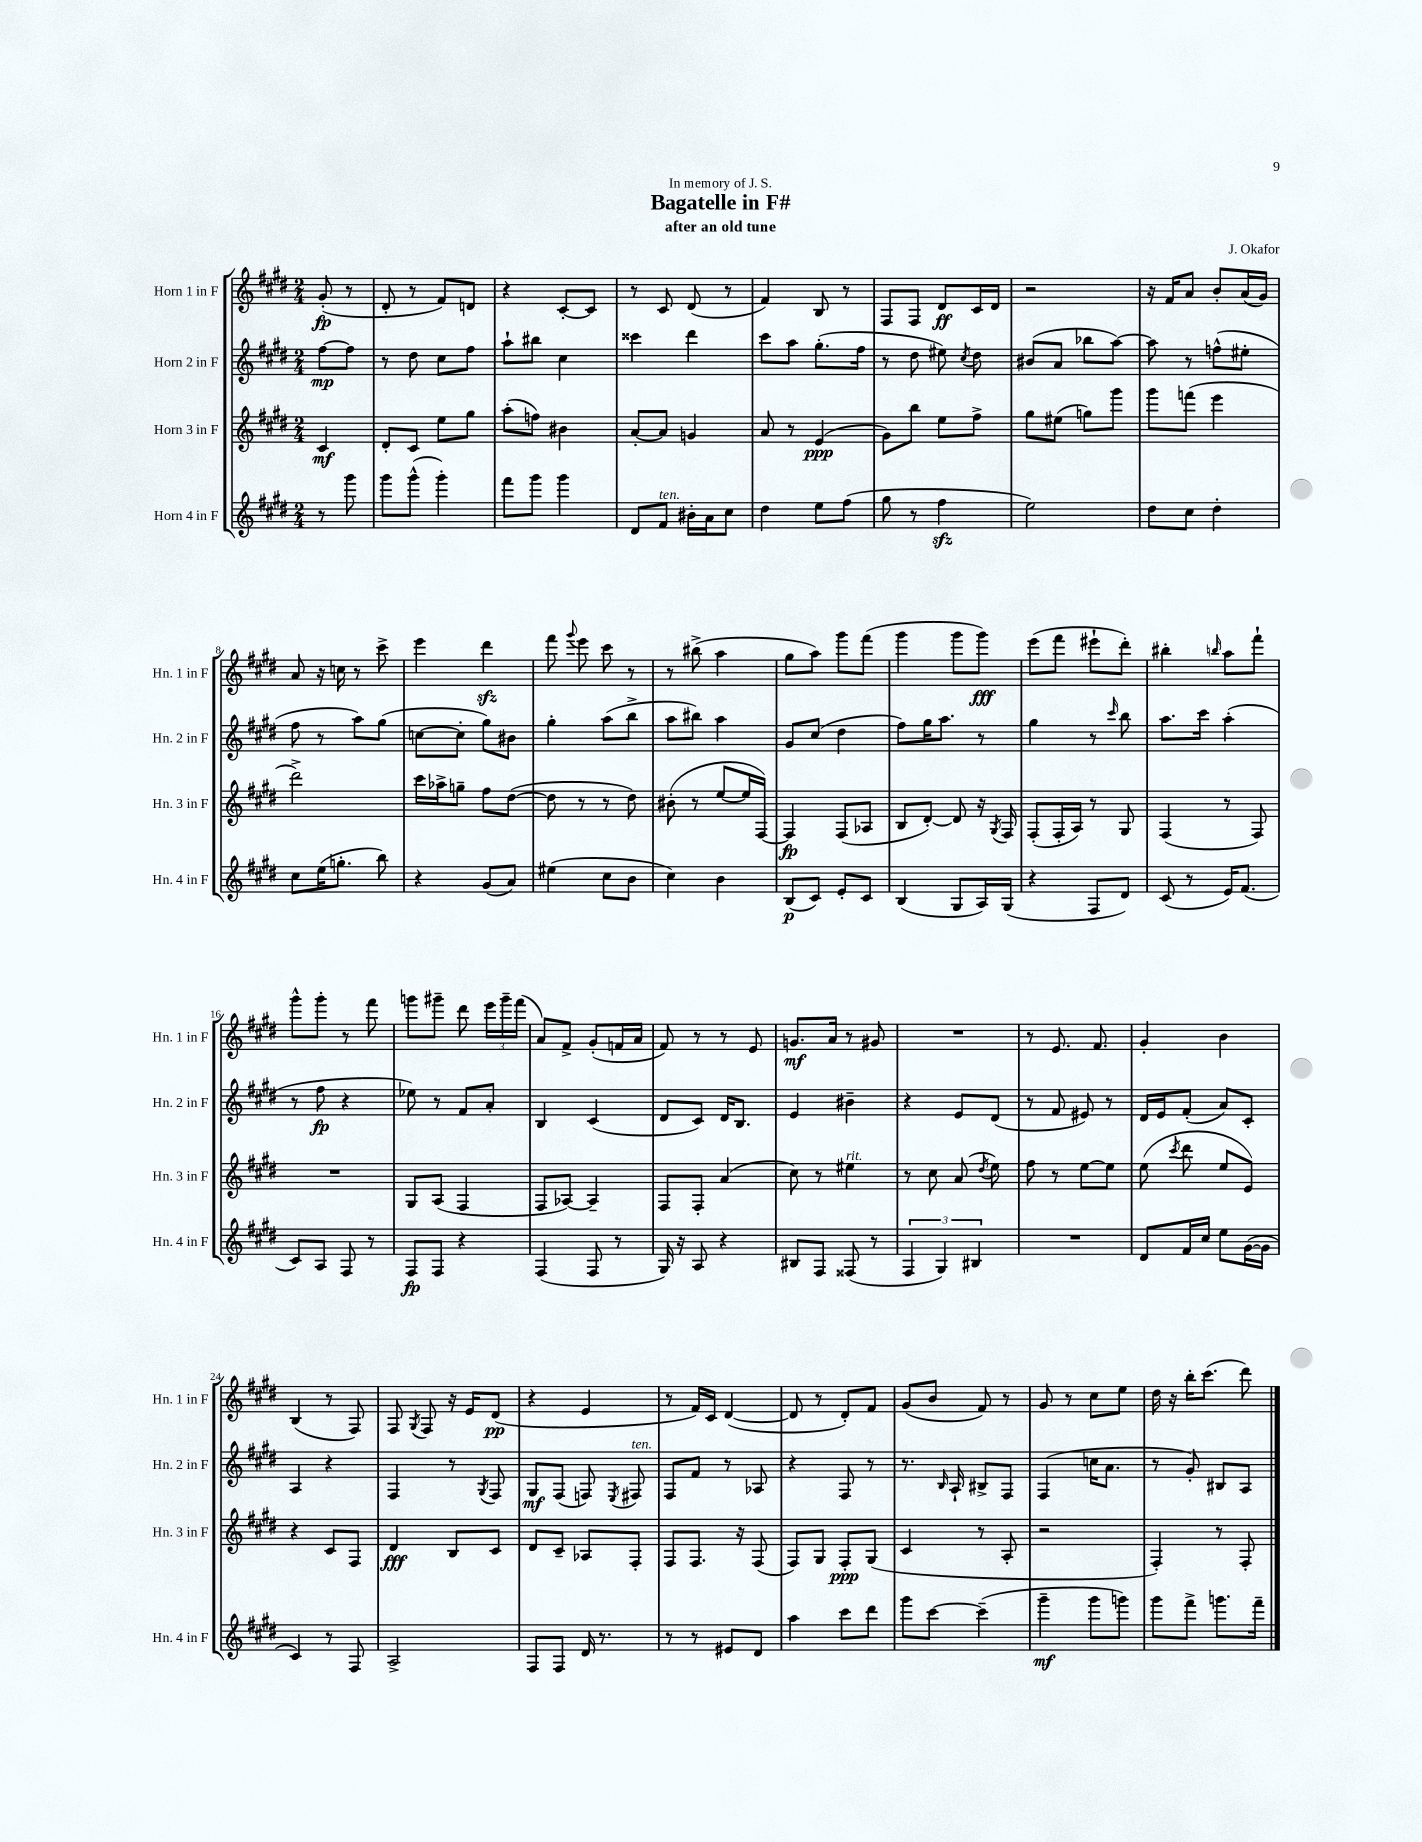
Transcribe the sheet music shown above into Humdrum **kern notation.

**kern	**dynam	**kern	**dynam	**kern	**dynam	**kern	**dynam
*part4	*part4	*part3	*part3	*part2	*part2	*part1	*part1
*staff4	*staff4	*staff3	*staff3	*staff2	*staff2	*staff1	*staff1
*I"Horn 4 in F	*	*I"Horn 3 in F	*	*I"Horn 2 in F	*	*I"Horn 1 in F	*
*I'Hn. 4 in F	*	*I'Hn. 3 in F	*	*I'Hn. 2 in F	*	*I'Hn. 1 in F	*
*clefG2	*	*clefG2	*	*clefG2	*	*clefG2	*
*k[f#c#g#d#]	*	*k[f#c#g#d#]	*	*k[f#c#g#d#]	*	*k[f#c#g#d#]	*
*M2/4	*	*M2/4	*	*M2/4	*	*M2/4	*
=	=	=	=	=	=	=	=
8r	.	4c#/	mf	[8ff#\L	mp	(8g#'/	fp
8ggg#\	.	.	.	8ff#\J]	.	8r	.
=1	=1	=1	=1	=1	=1	=1	=1
8ggg#\L	.	8d#'/L	.	8r	.	8d#'/	.
(8ggg#^^\J	.	8c#/J	.	8dd#\	.	8r	.
4ggg#'\)	.	8ee\L	.	8cc#\L	.	8f#/L)	.
.	.	8gg#\J	.	8ff#\J	.	8dn/J	.
=2	=2	=2	=2	=2	=2	=2	=2
8fff#\L	.	(8aa'\L	.	8aa`\L	.	4r	.
8ggg#\J	.	8ffn\J)	.	8bb#X\J	.	.	.
4ggg#\	.	4b#X\	.	4cc#\	.	[8c#'/L	.
.	.	.	.	.	.	8c#/J]	.
=3	=3	=3	=3	=3	=3	=3	=3
8d#/L	.	[8a'/L	.	4ccc##X\	.	8r	.
!LO:TX:a:i:t=ten.	!	!	!	!	!	!	!
8f#/J	.	8a/J]	.	.	.	8c#/	.
16b#X'\LL	.	4gn/	.	4ddd#\	.	(8d#/	.
16a\J	.	.	.	.	.	.	.
8cc#\J	.	.	.	.	.	8r	.
=4	=4	=4	=4	=4	=4	=4	=4
4dd#\	.	8a/	.	8ccc#\L	.	4f#/)	.
.	.	8r	.	8aa\J	.	.	.
8ee\L	.	(4e/	ppp	(8.gg#'\L	.	8B/	.
(8ff#\J	.	.	.	.	.	8r	.
.	.	.	.	16ff#\Jk	.	.	.
=5	=5	=5	=5	=5	=5	=5	=5
8gg#\	.	8g#\L)	.	8r	.	8F#/L	.
8r	.	8bb\J	.	8dd#\	.	8F#/J	.
4ff#zz\	.	8ee\L	.	8ee#X\)	.	8d#/L	ff
.	.	.	.	8qcc#/	.	.	.
.	.	8ff#^\J	.	8dd#\	.	16c#/L	.
.	.	.	.	.	.	16d#/JJ	.
=6	=6	=6	=6	=6	=6	=6	=6
2ee\)	.	8gg#\L	.	(8b#X/L	.	2r	.
.	.	(8ee#X\J	.	8a/J	.	.	.
.	.	8ggn\L)	.	8bb-X\L	.	.	.
.	.	8ggg#\J	.	[8aa\J)	.	.	.
=7	=7	=7	=7	=7	=7	=7	=7
8dd#\L	.	8ggg#\L	.	8aa\]	.	16r	.
.	.	.	.	.	.	16f#/KL	.
8cc#\J	.	(8fffn\J	.	8r	.	8a/J	.
4dd#'\	.	4eee\	.	(8ffn^^\L	.	8b'/L	.
.	.	.	.	8ee#X'\J	.	(16a/L	.
.	.	.	.	.	.	16g#/JJ)	.
!!LO:LB:g=z
=8	=8	=8	=8	=8	=8	=8	=8
8cc#\L	.	2ddd#^\)	.	8ff#\	.	8a/	.
(16ee\K	.	.	.	8r	.	16r	.
8.ggn'\J	.	.	.	.	.	16ccn\	.
.	.	.	.	8aa\L)	.	8r	.
8bb\)	.	.	.	(8gg#\J	.	8ccc#^\	.
=9	=9	=9	=9	=9	=9	=9	=9
4r	.	16ccc#\LL	.	[8ccn\L	.	4eee\	.
.	.	16aa-X^\J	.	.	.	.	.
.	.	8ggn~\J	.	8cc'\J]	.	.	.
(8g#/L	.	8ff#\L	.	8gg#\L)	.	4ddd#zz\	.
8a/J)	.	([8dd#\J	.	8b#X\J	.	.	.
=10	=10	=10	=10	=10	=10	=10	=10
(4ee#X\	.	8dd#\]	.	4gg#'\	.	8fff#\	.
.	.	.	.	.	.	8qqggg#/	.
.	.	8r	.	.	.	8eee\	.
8cc#\L	.	8r	.	(8aa\L	.	8ccc#\	.
8b\J	.	8dd#\)	.	8bb^\J	.	8r	.
=11	=11	=11	=11	=11	=11	=11	=11
4cc#\)	.	(8b#X'\	.	8aa\L	.	8r	.
.	.	8r	.	8bb#X\J)	.	(8bb#X^\	.
4b\	.	[8ee/L	.	4aa\	.	4aa\	.
.	.	16ee/L]	.	.	.	.	.
.	.	[16F#/JJ)	.	.	.	.	.
=12	=12	=12	=12	=12	=12	=12	=12
(8B/L	p	4F#/]	fp	8g#/L	.	8gg#\L	.
8c#/J)	.	.	.	(8cc#/J	.	8aa\J)	.
8e'/L	.	(8F#/L	.	4dd#\	.	8ggg#\L	.
8c#/J	.	8A-X/J	.	.	.	(8fff#\J	.
=13	=13	=13	=13	=13	=13	=13	=13
(4B/	.	8B/L	.	8ff#\L)	.	4ggg#\	.
.	.	[8d#'/J)	.	16gg#\K	.	.	.
.	.	.	.	8.aa\J	.	.	.
8G#/L	.	8d#/]	.	.	.	8ggg#\L	.
16A/L)	.	16r	.	8r	.	8ggg#\J)	fff
.	.	8qG#/	.	.	.	.	.
(16G#/JJ	.	16F#/	.	.	.	.	.
=14	=14	=14	=14	=14	=14	=14	=14
4r	.	(8F#'/L	.	4gg#\	.	(8eee\L	.
.	.	16F#'/L	.	.	.	8fff#\J	.
.	.	16A/JJ)	.	.	.	.	.
8F#/L	.	8r	.	8r	.	8eee#X`\L	.
.	.	.	.	16qqccc#/	.	.	.
8d#/J)	.	8G#/	.	8bb\	.	8ddd#'\J)	.
=15	=15	=15	=15	=15	=15	=15	=15
(8c#/	.	(4F#/	.	8.aa\L	.	4bb#X'\	.
8r	.	.	.	.	.	.	.
.	.	.	.	16ccc#\Jk	.	.	.
.	.	.	.	.	.	16qqbbn/	.
16e/KL)	.	8r	.	(4aa'\	.	8aa\L	.
(8.f#/J	.	.	.	.	.	.	.
.	.	8F#/)	.	.	.	8fff#`\J	.
!!LO:LB:g=z
=16	=16	=16	=16	=16	=16	=16	=16
8c#/L)	.	2r	.	8r	.	8ggg#^^\L	.
8A/J	.	.	.	8ff#\	fp	8ggg#'\J	.
8F#/	.	.	.	4r	.	8r	.
8r	.	.	.	.	.	8fff#\	.
=17	=17	=17	=17	=17	=17	=17	=17
8F#/L	fp	8G#/L	.	8ee-X\)	.	8gggn\L	.
8F#/J	.	(8A/J	.	8r	.	8ggg#X~\J	.
4r	.	4F#/	.	8f#/L	.	8ddd#\	.
.	.	.	.	8a'/J	.	24eee\LL	.
.	.	.	.	.	.	24ggg#~\	.
.	.	.	.	.	.	(24fff#\JJ	.
=18	=18	=18	=18	=18	=18	=18	=18
(4F#/	.	8F#/L	.	4B/	.	8a/L)	.
.	.	[8A-X/J)	.	.	.	8f#^/J	.
8F#/	.	4A-~/]	.	(4c#/	.	(8g#'/L	.
8r	.	.	.	.	.	16fn/L	.
.	.	.	.	.	.	16a/JJ	.
=19	=19	=19	=19	=19	=19	=19	=19
16G#/)	.	8F#/L	.	8d#/L	.	8f#/)	.
16r	.	.	.	.	.	.	.
8A/	.	8F#'/J	.	8c#/J)	.	8r	.
4r	.	(4a/	.	16d#/KL	.	8r	.
.	.	.	.	8.B/J	.	.	.
.	.	.	.	.	.	8e/	.
=20	=20	=20	=20	=20	=20	=20	=20
8B#X/L	.	8cc#\)	.	4e/	.	8.gn/L	mf
8F#/J	.	8r	.	.	.	.	.
.	.	.	.	.	.	16a/Jk	.
!	!	!LO:TX:a:i:t=rit.	!	!	!	!	!
(8F##X/	.	4ee#X\	.	4b#X~\	.	8r	.
8r	.	.	.	.	.	8g#X/	.
=21	=21	=21	=21	=21	=21	=21	=21
6F#/	.	8r	.	4r	.	2r	.
.	.	8cc#\	.	.	.	.	.
6G#/)	.	.	.	.	.	.	.
.	.	(8a/	.	8e/L	.	.	.
6B#X/	.	.	.	.	.	.	.
.	.	8qdd#/	.	.	.	.	.
.	.	8ee\)	.	(8d#/J	.	.	.
=22	=22	=22	=22	=22	=22	=22	=22
2r	.	8ff#\	.	8r	.	8r	.
.	.	8r	.	8f#/	.	8.e/	.
.	.	[8ee\L	.	8e#X/)	.	.	.
.	.	.	.	.	.	8.f#/	.
.	.	8ee\J]	.	8r	.	.	.
=23	=23	=23	=23	=23	=23	=23	=23
8d#/L	.	(8ee\	.	16d#/LL	.	4g#'/	.
.	.	.	.	16e/J	.	.	.
.	.	8qccc#/	.	.	.	.	.
16f#/L	.	8ddd#\	.	(8f#'/J	.	.	.
16cc#/JJ	.	.	.	.	.	.	.
8ee\L	.	8ee/L	.	8a/L)	.	4b\	.
([16g#\L	.	8e/J)	.	8c#'/J	.	.	.
16g#\JJ]	.	.	.	.	.	.	.
!!LO:LB:g=z
=24	=24	=24	=24	=24	=24	=24	=24
4c#/)	.	4r	.	4A/	.	(4B/	.
8r	.	8c#/L	.	4r	.	8r	.
8F#/	.	8F#/J	.	.	.	8F#/)	.
=25	=25	=25	=25	=25	=25	=25	=25
2A^/	.	4d#/	fff	4F#/	.	8F#/	.
.	.	.	.	.	.	8qG#/	.
.	.	.	.	.	.	8F#/	.
.	.	8B/L	.	8r	.	16r	.
.	.	.	.	.	.	16e/KL	.
.	.	.	.	8qG#/	.	.	.
.	.	8c#/J	.	8F#/	.	(8d#/J	pp
=26	=26	=26	=26	=26	=26	=26	=26
8F#/L	.	8d#/L	.	8G#/L	mf	4r	.
8F#/J	.	8c#~/J	.	(8F#/J	.	.	.
16d#/	.	8A-X/L	.	8Fn/)	.	4e/	.
8.r	.	.	.	.	.	.	.
.	.	.	.	8qE/	.	.	.
!	!	!	!	!LO:TX:a:i:t=ten.	!	!	!
.	.	8F#'/J	.	8F#X/	.	.	.
=27	=27	=27	=27	=27	=27	=27	=27
8r	.	8F#/L	.	8F#/L	.	8r	.
8r	.	8.F#/J	.	8f#/J	.	16f#/LL)	.
.	.	.	.	.	.	16c#/JJ	.
8e#X/L	.	.	.	8r	.	([4d#/	.
.	.	16r	.	.	.	.	.
8d#/J	.	(8F#/	.	8A-X/	.	.	.
=28	=28	=28	=28	=28	=28	=28	=28
4aa\	.	8F#/L)	.	4r	.	8d#/]	.
.	.	8G#/J	.	.	.	8r	.
8ccc#\L	.	8F#'/L	ppp	8F#/	.	8d#'/L)	.
8ddd#\J	.	(8G#/J	.	8r	.	8f#/J	.
=29	=29	=29	=29	=29	=29	=29	=29
8ggg#\L	.	4c#/	.	8.r	.	(8g#/L	.
[8ccc#\J	.	.	.	.	.	8b/J	.
.	.	.	.	16qqB/	.	.	.
.	.	.	.	16A`/	.	.	.
(4ccc#~\]	.	8r	.	8B#X^/L	.	8f#/)	.
.	.	8A'/	.	8F#/J	.	8r	.
=30	=30	=30	=30	=30	=30	=30	=30
4ggg#~\	mf	2r	.	(4F#/	.	8g#/	.
.	.	.	.	.	.	8r	.
8ggg#\L	.	.	.	16ccn\KL	.	8cc#\L	.
.	.	.	.	8.a\J	.	.	.
8gggn\J)	.	.	.	.	.	8ee\J	.
=31	=31	=31	=31	=31	=31	=31	=31
8ggg#\L	.	4F#'/)	.	8r	.	16dd#\	.
.	.	.	.	.	.	16r	.
8fff#^\J	.	.	.	8g#'/)	.	16bb'\KL	.
.	.	.	.	.	.	(8.ccc#\J	.
8.gggn\L	.	8r	.	8B#X/L	.	.	.
.	.	8F#'/	.	8A/J	.	8ddd#\)	.
16fff#~\Jk	.	.	.	.	.	.	.
==	==	==	==	==	==	==	==
*-	*-	*-	*-	*-	*-	*-	*-
